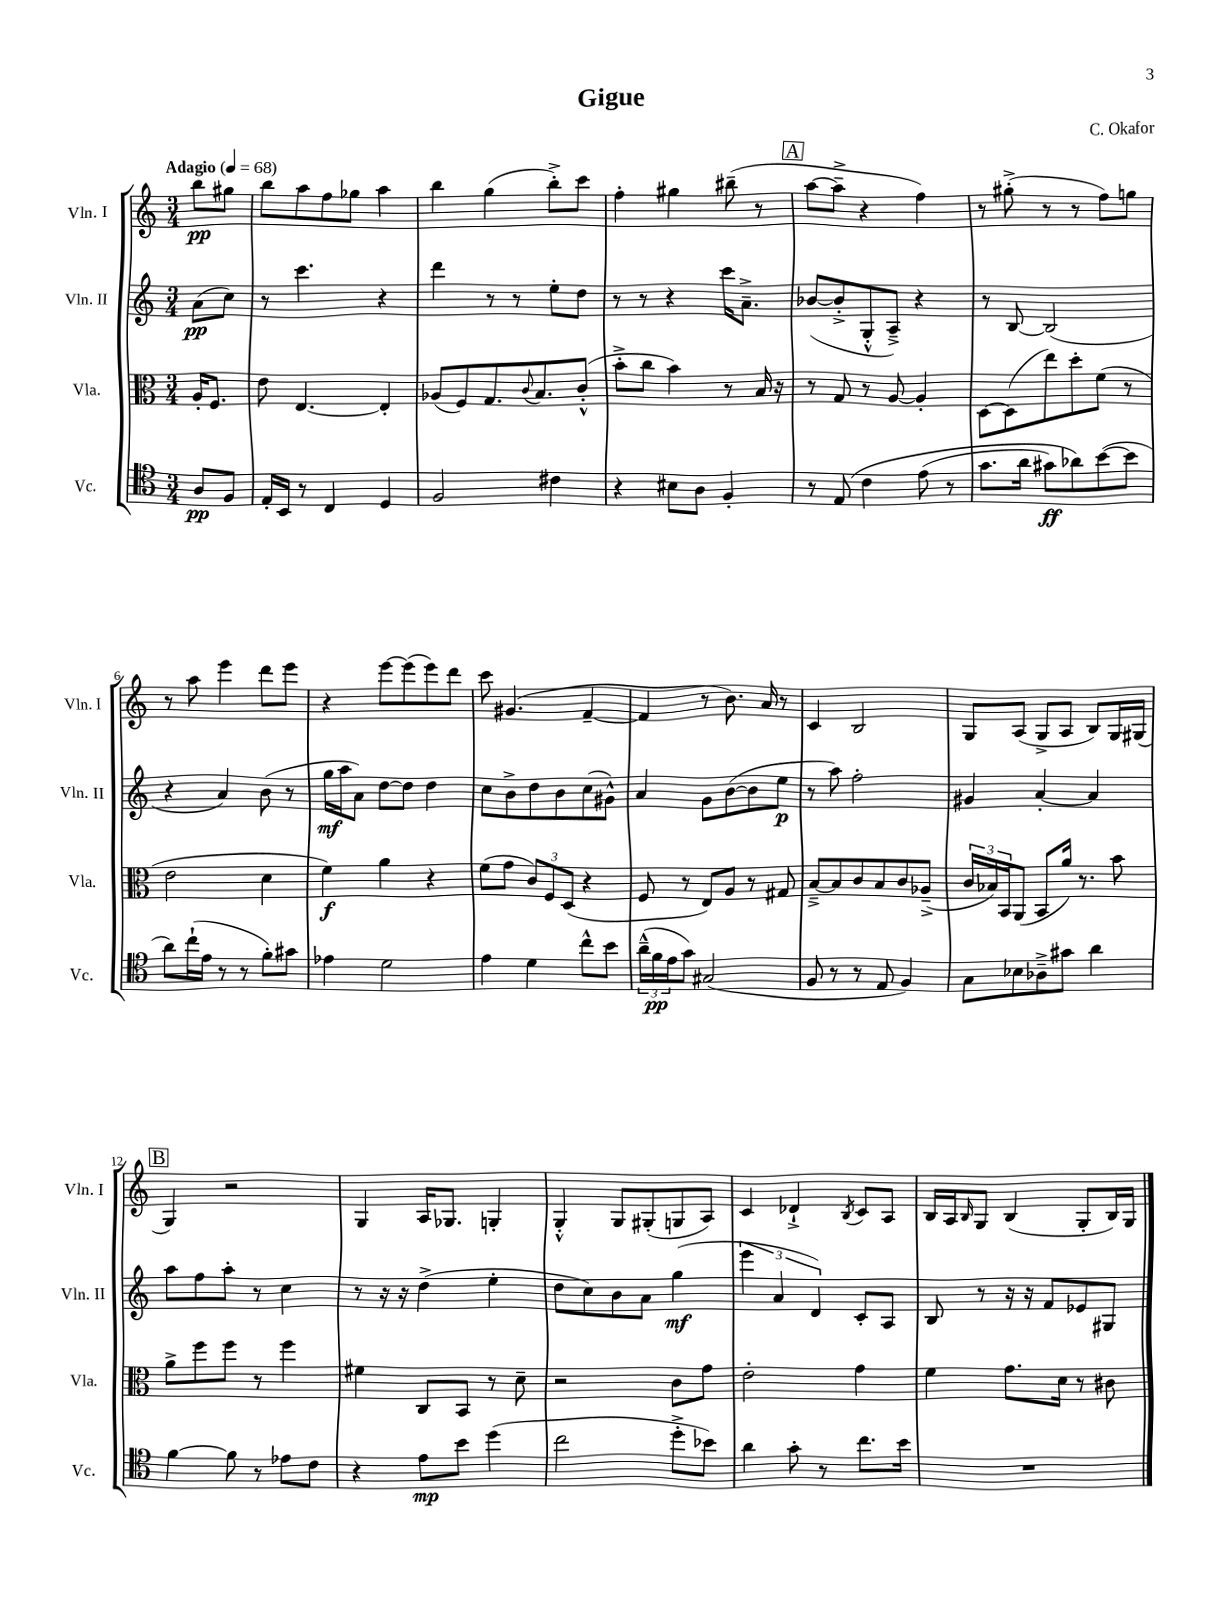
\header { title = "Gigue" composer = "C. Okafor" }
<<
\new StaffGroup <<
\new Staff = "s0" \with { instrumentName = "Vln. I" shortInstrumentName = "Vln. I" } {
    \clef treble \key c \major \numericTimeSignature \time 3/4 \partial 4 \tempo "Adagio" 4 = 68
    b''8\pp gis''8 |
    b''8 a''8 f''8 ges''8 a''4 |
    b''4 g''4( b''8-.->) c'''8 |
    f''4-. gis''4 bis''8--( r8 |
    \mark \markup { \box "A" } a''8~ a''8---> r4 f''4) |
    r8 gis''8-.->( r8 r8 f''8) g''8 |
    r8 a''8 e'''4 d'''8 e'''8 |
    r4 e'''8~ e'''8( e'''8) d'''8 |
    c'''8 gis'4.( f'4~-- |
    f'4 r8 b'8.) a'16 r8 |
    c'4 b2 |
    g8 a8( g8-> a8 b8) g16 gis16( |
    \mark \markup { \box "B" } g4) r2 |
    g4 a16 ges8. g4-. |
    g4-.-^ g8 gis8-.( g8 a8) |
    c'4 des'4-!-> \acciaccatura { b8 } c'8 a8 |
    b16 a16 \grace { b16 } g8 b4( g8-. b16) g16 \bar "|." |
}
\new Staff = "s1" \with { instrumentName = "Vln. II" shortInstrumentName = "Vln. II" } {
    \clef treble \key c \major \numericTimeSignature \time 3/4 \partial 4
    a'8\pp( c''8) |
    r8 c'''4. r4 |
    d'''4 r8 r8 e''8-. d''8 |
    r8 r8 r4 c'''16 a'8.---> |
    \mark \markup { \box "A" } bes'8~( bes'8-.-> g8-.-^ a8--->) r4 |
    r8 b8~ b2( |
    r4 a'4) b'8( r8 |
    g''16\mf a''16 a'8) d''8~ d''8 d''4 |
    c''8 b'8-> d''8 b'8 c''8( gis'8-^) |
    a'4 g'8 b'8~( b'8 e''8\p |
    r8 a''8) f''2-. |
    gis'4 a'4~-. a'4 |
    \mark \markup { \box "B" } a''8 f''8 a''8-. r8 c''4 |
    r8 r16 r16 d''4->( e''4-. |
    d''8 c''8) b'8 a'8 g''4\mf( |
    \tuplet 3/2 { e'''4 a'4 d'4) } c'8-. a8 |
    b8 r8 r16 r16 f'8 ees'8 gis8 \bar "|." |
}
\new Staff = "s2" \with { instrumentName = "Vla." shortInstrumentName = "Vla." } {
    \clef alto \key c \major \numericTimeSignature \time 3/4 \partial 4
    a16-. f8. |
    e'8 e4.~ e4-. |
    aes8( f8) g8. \appoggiatura { c'8 } b8. c'8-.-^( |
    b'8-.-> c''8 b'4) r8 b16 r16 |
    \mark \markup { \box "A" } r8 g8 r8 a8~ a4-. |
    d8~ d8( e''8) d''8-. f'8( r8 |
    e'2 d'4 |
    f'4\f) a'4 r4 |
    f'8( g'8 \tuplet 3/2 { c'8) f8 d8( } r4 |
    f8 r8 e8) a8 r8 gis8 |
    b8~---> b8 c'8 b8 c'8 aes8--->( |
    \tuplet 3/2 { c'16 bes16) b,16 } a,8( b,8 a'16) r8. b'8 |
    \mark \markup { \box "B" } a'8-> f''8 f''8 r8 f''4 |
    fis'4 c8 b,8 r8 d'8-- |
    r2 c'8 g'8 |
    e'2-. g'4 |
    f'4 g'8. d'16 r8 cis'8 \bar "|." |
}
\new Staff = "s3" \with { instrumentName = "Vc." shortInstrumentName = "Vc." } {
    \clef tenor \key c \major \numericTimeSignature \time 3/4 \partial 4
    a8\pp f8 |
    e16-. b,16 r8 c4 d4 |
    f2 cis'4 |
    r4 bis8 a8 f4-. |
    \mark \markup { \box "A" } r8 e8\( c'4 e'8( r8 |
    g'8. a'16 gis'8\ff) aes'8\) b'8~( b'8 |
    a'8) c''16-!( e'16 r8 r8 f'8-.) gis'8 |
    ees'4 d'2 |
    e'4 d'4 c''8-^ b'8 |
    \tuplet 3/2 { a'16---^( f'16\pp e'16 } g'8) gis2( |
    f8 r8 r8 e8 f4) |
    g8 bes8 aes8---> gis'8 a'4 |
    \mark \markup { \box "B" } f'4~ f'8 r8 ees'8 c'8 |
    r4 e'8\mp b'8 d''4( |
    c''2 d''8-.-> bes'8) |
    a'4 g'8-. r8 c''8. b'16 |
    R2. \bar "|." |
}
>>
>>
